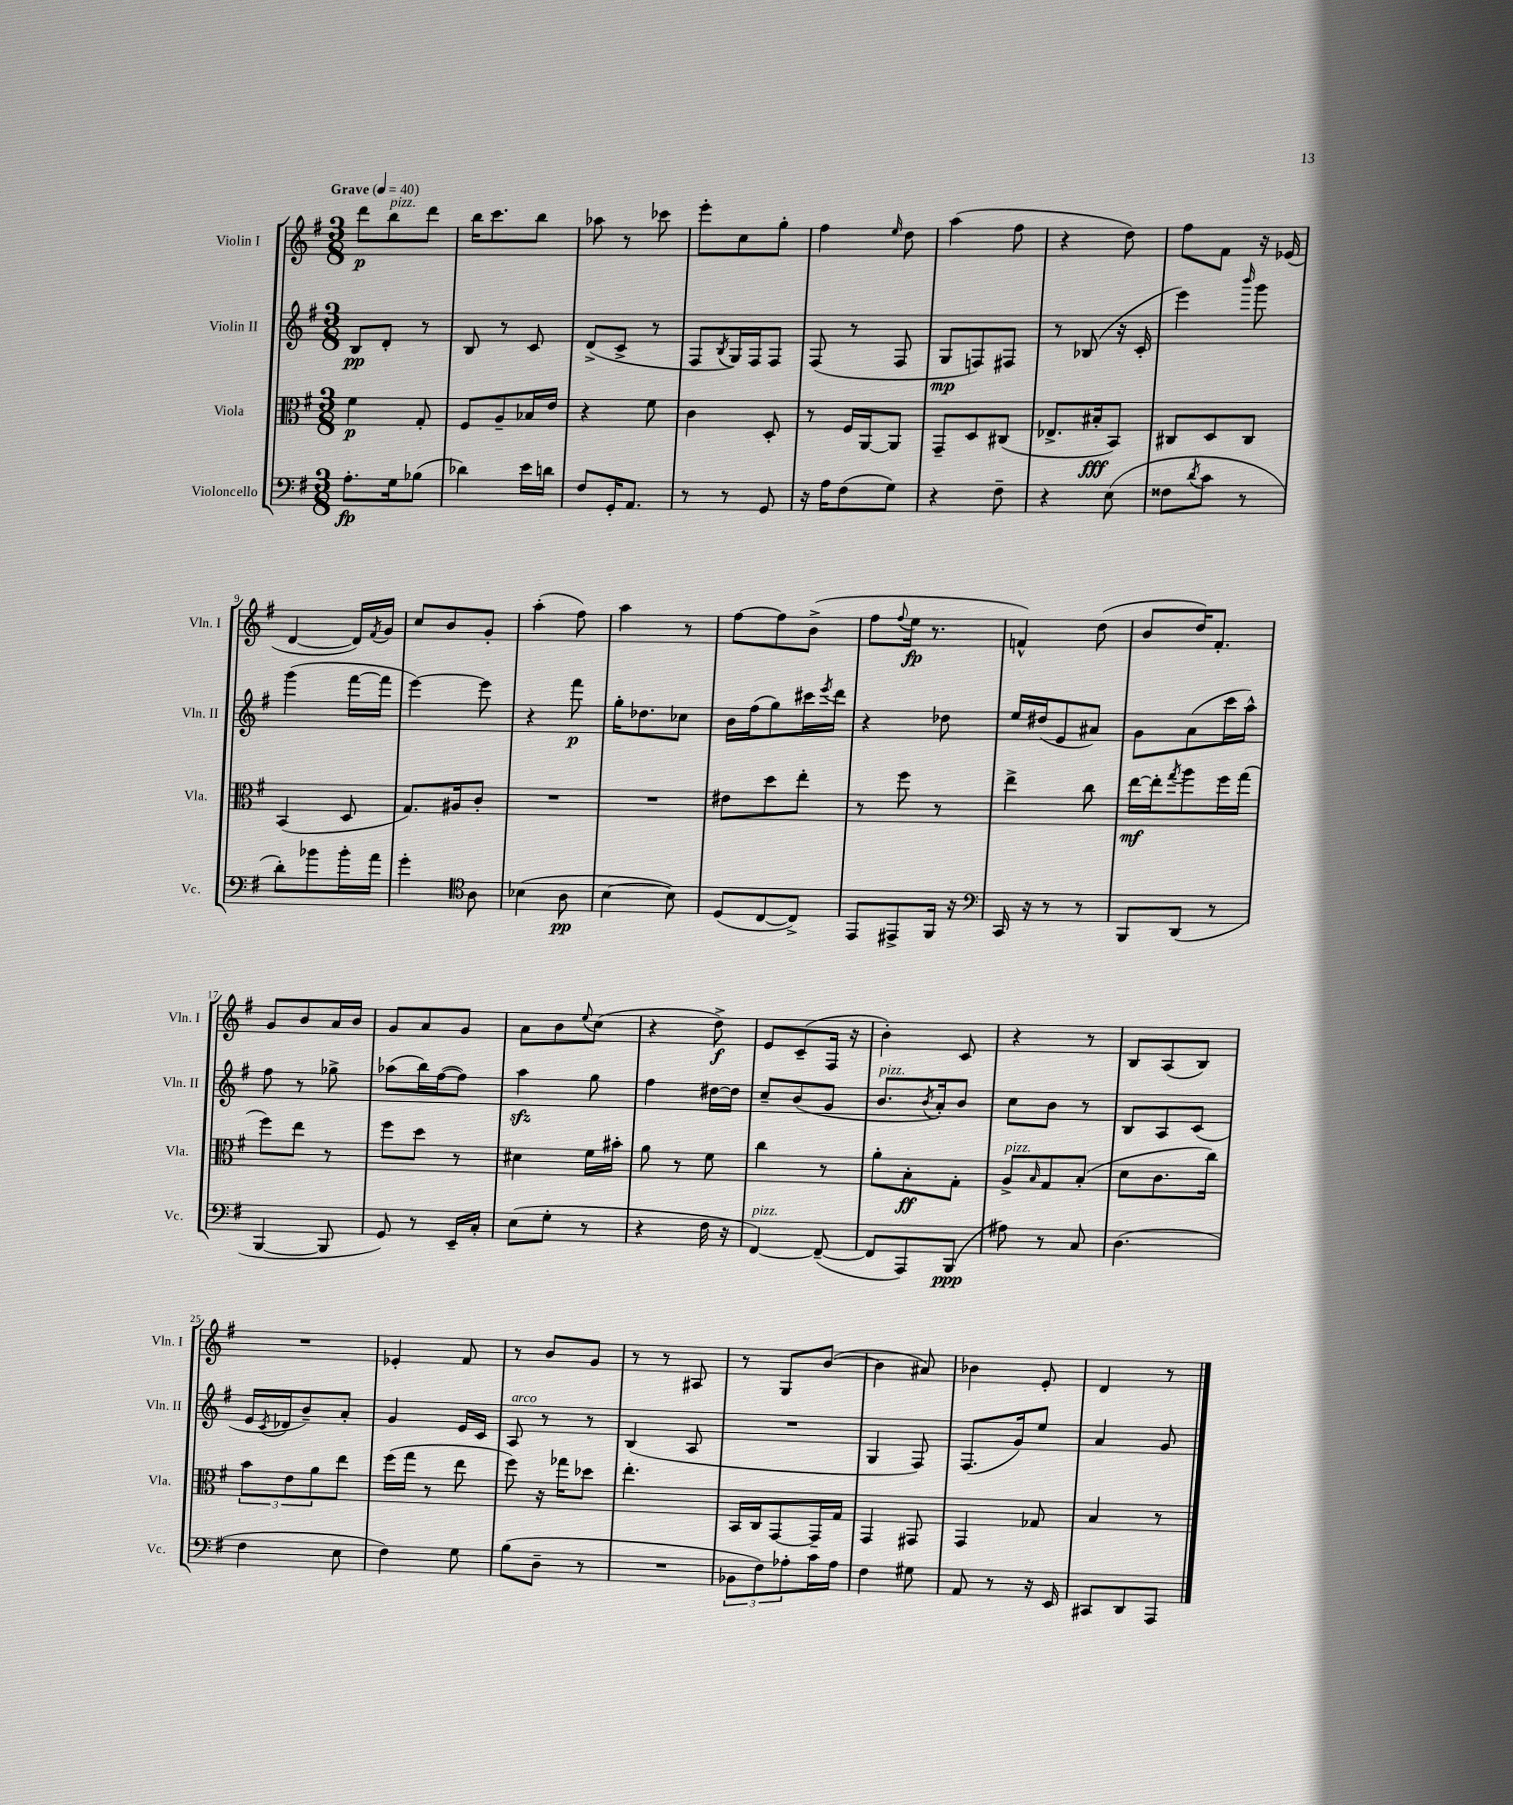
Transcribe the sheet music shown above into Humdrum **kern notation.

**kern	**dynam	**kern	**dynam	**kern	**dynam	**kern	**dynam
*part4	*part4	*part3	*part3	*part2	*part2	*part1	*part1
*staff4	*staff4	*staff3	*staff3	*staff2	*staff2	*staff1	*staff1
*I"Violoncello	*	*I"Viola	*	*I"Violin II	*	*I"Violin I	*
*I'Vc.	*	*I'Vla.	*	*I'Vln. II	*	*I'Vln. I	*
*clefF4	*	*clefC3	*	*clefG2	*	*clefG2	*
*k[f#]	*	*k[f#]	*	*k[f#]	*	*k[f#]	*
*M3/8	*	*M3/8	*	*M3/8	*	*M3/8	*
*MM40	*	*MM40	*	*MM40	*	*MM40	*
=1	=1	=1	=1	=1	=1	=1	=1
!	!	!	!	!	!	!LO:TX:a:B:t=Grave	!
8.A'\L	fp	4f#\	p	8B/L	pp	8ddd\L	p
!	!	!	!	!	!	!LO:TX:a:i:t=pizz.	!
.	.	.	.	8d'/J	.	8bb\	.
16G\k	.	.	.	.	.	.	.
(8B-X\J	.	8G'/	.	8r	.	8ddd\J	.
=2	=2	=2	=2	=2	=2	=2	=2
4d-X\)	.	8F#/L	.	8B/	.	16bb\KL	.
.	.	.	.	.	.	8.ccc\	.
.	.	8A~/	.	8r	.	.	.
16e\LL	.	16B-X/L	.	8c/	.	8bb\J	.
16dn\JJ	.	16e/JJ	.	.	.	.	.
=3	=3	=3	=3	=3	=3	=3	=3
8F#/L	.	4r	.	(8d^/L	.	8aa-X\	.
16GG'/K	.	.	.	8c^/J	.	8r	.
8.AA/J	.	.	.	.	.	.	.
.	.	8f#\	.	8r	.	8ccc-X\	.
=4	=4	=4	=4	=4	=4	=4	=4
8r	.	4c\	.	8F#/L	.	8eee'\L	.
.	.	.	.	8qB/	.	.	.
8r	.	.	.	16G/L)	.	8cc\	.
.	.	.	.	16F#/J	.	.	.
8GG/	.	8D'/	.	8F#/J	.	8gg'\J	.
=5	=5	=5	=5	=5	=5	=5	=5
16r	.	8r	.	(8F#/	.	4ff#\	.
16A\KL	.	.	.	.	.	.	.
(8F#\	.	16F#/LL	.	8r	.	.	.
.	.	[16AA/J	.	.	.	.	.
.	.	.	.	.	.	16qqee/	.
8G\J)	.	8AA/J]	.	8F#/	.	8dd\	.
=6	=6	=6	=6	=6	=6	=6	=6
4r	.	8GG~/L	.	8G/L	mp	(4aa\	.
.	.	8D/	.	8Fn/)	.	.	.
8F#~\	.	(8C#X/J	.	8F#X/J	.	8ff#\	.
=7	=7	=7	=7	=7	=7	=7	=7
4r	.	8.E-X^/L	.	8r	.	4r	.
.	.	.	.	(8B-X/	.	.	.
.	.	16B#X'/k	fff	.	.	.	.
(8E\	.	8BB/J)	.	16r	.	8dd\)	.
.	.	.	.	16c'/	.	.	.
=8	=8	=8	=8	=8	=8	=8	=8
8F##X\L	.	8C#X/L	.	4eee\)	.	8ff#\L	.
8qd/	.	.	.	.	.	.	.
8c\J	.	8D/	.	.	.	8f#\J	.
.	.	.	.	16qqbbb/	.	.	.
8r	.	8C#/J	.	8ggg\	.	16r	.
.	.	.	.	.	.	(16e-X/	.
!!LO:LB:g=z
=9	=9	=9	=9	=9	=9	=9	=9
8d'\L)	.	(4BB/	.	(4ggg\	.	[4d/	.
8b-X\	.	.	.	.	.	.	.
16b-'\L	.	8D/	.	[16fff#\LL	.	16d/LL])	.
.	.	.	.	.	.	8qf#/	.
16a\JJ	.	.	.	16fff#\JJ]	.	16g/JJ	.
=10	=10	=10	=10	=10	=10	=10	=10
4g'\	.	8.G/L)	.	[4eee\)	.	8cc/L	.
.	.	.	.	.	.	8b/	.
.	.	16A#X/k	.	.	.	.	.
*clefC4	*	*	*	*	*	*	*
8A\	.	8c'/J	.	8eee\]	.	8g'/J	.
=11	=11	=11	=11	=11	=11	=11	=11
(4B-X\	.	4.r	.	4r	.	(4aa'\	.
8A\	pp	.	.	8fff#\	p	8ff#\)	.
=12	=12	=12	=12	=12	=12	=12	=12
[4B\	.	4.r	.	16gg'\KL	.	4aa\	.
.	.	.	.	8.dd-X\	.	.	.
8B\])	.	.	.	8cc-X\J	.	8r	.
=13	=13	=13	=13	=13	=13	=13	=13
(8D/L	.	8e#X\L	.	16b\LL	.	[8ff#\L	.
.	.	.	.	(16ff#\J	.	.	.
[8C/	.	8dd\	.	8gg\)	.	8ff#\]	.
8C^/J])	.	8ee'\J	.	16ccc#X\L	.	(8b^\J	.
.	.	.	.	8qeee/	.	.	.
.	.	.	.	16ddd\JJ	.	.	.
=14	=14	=14	=14	=14	=14	=14	=14
8EE/L	.	8r	.	4r	.	8ff#\L	.
.	.	.	.	.	.	8qqff#/	.
8EE#X^/	.	8ff#\	.	.	.	16ee\Jk	fp
.	.	.	.	.	.	8.r	.
16FF#/Jk	.	8r	.	8dd-X\	.	.	.
16r	.	.	.	.	.	.	.
=15	=15	=15	=15	=15	=15	=15	=15
*clefF4	*	*	*	*	*	*	*
16CC/	.	4ee^\	.	16ee/LL	.	4fn^^/)	.
16r	.	.	.	(16dd#X/J	.	.	.
8r	.	.	.	8e/	.	.	.
8r	.	8cc\	.	8a#X/J)	.	(8dd\	.
=16	=16	=16	=16	=16	=16	=16	=16
8BBB/L	.	[16ee\LL	mf	8g\L	.	8b/L	.
.	.	16ee'\J]	.	.	.	.	.
.	.	8qgg/	.	.	.	.	.
(8DD/J	.	8aa\	.	(8a\	.	16dd/K)	.
.	.	.	.	.	.	8.f#'/J	.
8r	.	16ff#\L	.	16ccc\L	.	.	.
.	.	(16gg\JJ	.	16aa^^\JJ)	.	.	.
!!LO:LB:g=z
=17	=17	=17	=17	=17	=17	=17	=17
[4BBB/	.	8ff#\L)	.	8ff#\	.	8g/L	.
.	.	8ee\J	.	8r	.	8b/	.
8BBB/]	.	8r	.	8gg-X^\	.	16a/L	.
.	.	.	.	.	.	16b/JJ	.
=18	=18	=18	=18	=18	=18	=18	=18
8GG/)	.	8ff#\L	.	(8aa-X\L	.	8g/L	.
8r	.	8dd\J	.	16bb\L)	.	8a/	.
.	.	.	.	([16ff#\J	.	.	.
16EE~/LL	.	8r	.	8ff#\J])	.	8g/J	.
16C'/JJ	.	.	.	.	.	.	.
=19	=19	=19	=19	=19	=19	=19	=19
(8E\L	.	4d#X\	.	4aazz\	.	8a\L	.
8G'\J	.	.	.	.	.	8b\	.
.	.	.	.	.	.	8qqee/	.
8r	.	16f#\LL	.	8gg\	.	(8cc\J	.
.	.	16b#X'\JJ	.	.	.	.	.
=20	=20	=20	=20	=20	=20	=20	=20
4r	.	8a\	.	4ff#\	.	4r	.
.	.	8r	.	.	.	.	.
16F#\	.	8f#\	.	[16dd#X\LL	.	8dd^\)	f
16r	.	.	.	16dd#\JJ]	.	.	.
=21	=21	=21	=21	=21	=21	=21	=21
!LO:TX:a:i:t=pizz.	!	!	!	!	!	!	!
[4FF#/)	.	4cc\	.	8cc~/L	.	8e/L	.
.	.	.	.	(8b/	.	(8c~/	.
(8FF#~/_	.	8r	.	8g/J	.	16F#/Jk	.
.	.	.	.	.	.	16r	.
=22	=22	=22	=22	=22	=22	=22	=22
!	!	!	!	!LO:TX:a:i:t=pizz.	!	!	!
8FF#/L]	.	8a'\L	.	8.b/L	.	4b'\)	.
8AAA/)	.	8B'\	ff	.	.	.	.
.	.	.	.	8qb/	.	.	.
.	.	.	.	16a'/k)	.	.	.
(8BBB/J	ppp	8G'\J	.	8b/J	.	8c/	.
=23	=23	=23	=23	=23	=23	=23	=23
!	!	!LO:TX:a:i:t=pizz.	!	!	!	!	!
8A#X\)	.	8A^/L	.	8cc\L	.	4r	.
.	.	16qqB/	.	.	.	.	.
8r	.	8G/	.	8b\J	.	.	.
8C/	.	(8B'/J	.	8r	.	8r	.
=24	=24	=24	=24	=24	=24	=24	=24
(4.D\	.	8d\L	.	8B/L	.	8B/L	.
.	.	8.c\	.	8A/	.	(8A/	.
.	.	.	.	(8c/J	.	8B/J)	.
.	.	16cc\Jk)	.	.	.	.	.
!!LO:LB:g=z
=25	=25	=25	=25	=25	=25	=25	=25
4F#\	.	12b\L	.	16e/LL	.	4.r	.
.	.	.	.	8qc/	.	.	.
.	.	.	.	16d-X/J	.	.	.
.	.	12e\	.	.	.	.	.
.	.	.	.	8b~/)	.	.	.
.	.	12a\	.	.	.	.	.
8E\	.	8ee\J	.	8a'/J	.	.	.
=26	=26	=26	=26	=26	=26	=26	=26
4F#\)	.	(16ff#\LL	.	4g/	.	4e-X'/	.
.	.	16gg\JJ	.	.	.	.	.
.	.	8r	.	.	.	.	.
8G\	.	8ee\	.	16e/LL	.	8f#/	.
.	.	.	.	16c/JJ	.	.	.
=27	=27	=27	=27	=27	=27	=27	=27
!	!	!	!	!LO:TX:a:i:t=arco	!	!	!
(8B\L	.	8ff#\)	.	8A/	.	8r	.
8D~\J	.	16r	.	8r	.	8b/L	.
.	.	16gg-X\KL	.	.	.	.	.
8r	.	8dd-X\J	.	8r	.	8g/J	.
=28	=28	=28	=28	=28	=28	=28	=28
4.r	.	4.ee'\	.	(4B/	.	8r	.
.	.	.	.	.	.	8r	.
.	.	.	.	8A/	.	8A#X/	.
=29	=29	=29	=29	=29	=29	=29	=29
12BB-X\L	.	16BB/LL	.	4.r	.	8r	.
.	.	16C/J	.	.	.	.	.
12F#\)	.	.	.	.	.	.	.
.	.	[8GG/	.	.	.	8G/L	.
12A-X'\	.	.	.	.	.	.	.
16c\L	.	16GG~/L]	.	.	.	([8b/J	.
16A-\JJ	.	16G/JJ	.	.	.	.	.
=30	=30	=30	=30	=30	=30	=30	=30
4F#\	.	4GG/	.	4G/	.	4b\]	.
8G#X\	.	8GG#X/	.	8F#/)	.	8a#X/)	.
=31	=31	=31	=31	=31	=31	=31	=31
8AA/	.	4GG/	.	(8.F#/L	.	4b-X\	.
8r	.	.	.	.	.	.	.
.	.	.	.	16g/k)	.	.	.
16r	.	8G-X/	.	8ee/J	.	8e'/	.
16EE/	.	.	.	.	.	.	.
=32	=32	=32	=32	=32	=32	=32	=32
8CC#X/L	.	4B/	.	4a/	.	4d/	.
8DD/	.	.	.	.	.	.	.
8AAA/J	.	8r	.	8g/	.	8r	.
==	==	==	==	==	==	==	==
*-	*-	*-	*-	*-	*-	*-	*-
